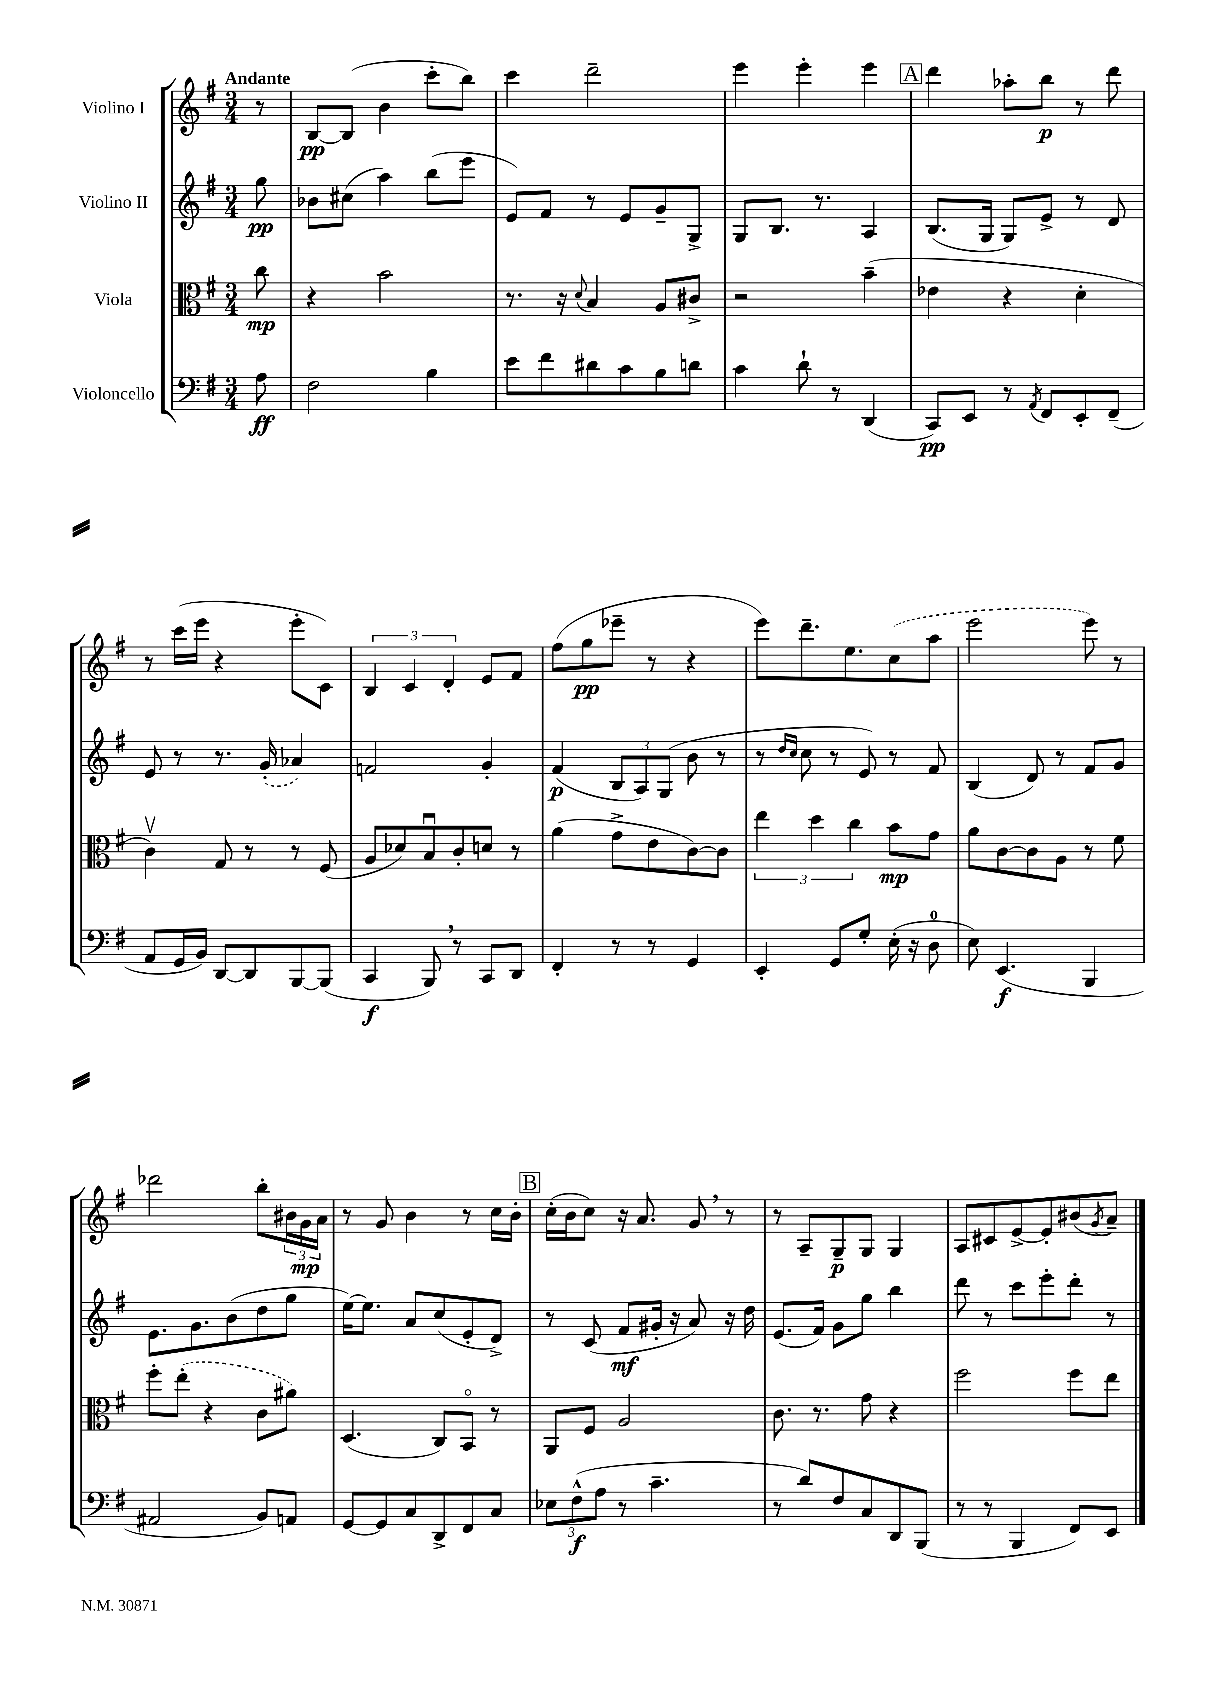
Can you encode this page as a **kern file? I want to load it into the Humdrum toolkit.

**kern	**dynam	**kern	**dynam	**kern	**dynam	**kern	**dynam
*part4	*part4	*part3	*part3	*part2	*part2	*part1	*part1
*staff4	*staff4	*staff3	*staff3	*staff2	*staff2	*staff1	*staff1
*I"Violoncello	*	*I"Viola	*	*I"Violino II	*	*I"Violino I	*
*clefF4	*	*clefC3	*	*clefG2	*	*clefG2	*
*k[f#]	*	*k[f#]	*	*k[f#]	*	*k[f#]	*
*M3/4	*	*M3/4	*	*M3/4	*	*M3/4	*
=	=	=	=	=	=	=	=
!	!	!	!	!	!	!LO:TX:a:B:t=Andante	!
8A\	ff	8cc\	mp	8gg\	pp	8r	.
=1	=1	=1	=1	=1	=1	=1	=1
2F#\	.	4r	.	8b-X\L	.	[8B/L	pp
.	.	.	.	(8cc#X\J	.	(8B/J]	.
.	.	2b\	.	4aa\)	.	4b\	.
4B\	.	.	.	(8bb\L	.	8ccc'\L	.
.	.	.	.	8eee\J	.	8bb\J)	.
=2	=2	=2	=2	=2	=2	=2	=2
8e\L	.	8.r	.	8e/L)	.	4ccc\	.
8f#\	.	.	.	8f#/J	.	.	.
.	.	16r	.	.	.	.	.
.	.	8qqd/	.	.	.	.	.
8d#X\	.	4B/	.	8r	.	2ddd~\	.
8c\	.	.	.	8e/L	.	.	.
8B\	.	8A/L	.	8g~/	.	.	.
8dn\J	.	8c#X^/J	.	8G^/J	.	.	.
=3	=3	=3	=3	=3	=3	=3	=3
4c\	.	2r	.	8G/L	.	4eee\	.
.	.	.	.	8.B/J	.	.	.
8d`\	.	.	.	.	.	4eee'\	.
.	.	.	.	8.r	.	.	.
8r	.	.	.	.	.	.	.
(4DD/	.	(4b~\	.	4A/	.	4eee\	.
!!LO:REH:place=s1:t=A
=4	=4	=4	=4	=4	=4	=4	=4
8CC/L)	pp	4e-X\	.	(8.B/L	.	4ddd\	.
8EE/J	.	.	.	.	.	.	.
.	.	.	.	16G/Jk	.	.	.
8r	.	4r	.	8G/L)	.	8aa-X'\L	.
8qAA/	.	.	.	.	.	.	.
8FF#/L	.	.	.	8e^/J	.	8bb\J	p
8EE'/	.	4d'\	.	8r	.	8r	.
(8FF#~/J	.	.	.	8d/	.	8ddd\	.
!!LO:LB:g=z
=5	=5	=5	=5	=5	=5	=5	=5
8AA/L	.	4cv\)	.	8e/	.	8r	.
16GG/L	.	.	.	8r	.	(16ccc\LL	.
16BB/JJ)	.	.	.	.	.	16eee\JJ	.
[8DD/L	.	8G/	.	8.r	.	4r	.
8DD/]	.	8r	.	.	.	.	.
.	.	.	.	(16g'/	.	.	.
[8BBB/	.	8r	.	4a-X/)	.	8eee'\L	.
(8BBB/J]	.	(8F#/	.	.	.	8c\J)	.
=6	=6	=6	=6	=6	=6	=6	=6
4CC/	f	8A/L	.	2fn/	.	6B/	.
.	.	8d-X/)	.	.	.	.	.
.	.	.	.	.	.	6c/	.
8BBB,/)	.	8Bu/	.	.	.	.	.
.	.	.	.	.	.	6d'/	.
8r	.	8c'/	.	.	.	.	.
8CC/L	.	8dn/J	.	4g'/	.	8e/L	.
8DD/J	.	8r	.	.	.	8f#/J	.
=7	=7	=7	=7	=7	=7	=7	=7
4FF#'/	.	(4a\	.	(4f#/	p	(8ff#\L	.
.	.	.	.	.	.	8gg\	pp
8r	.	8g^\L	.	12B/L	.	8eee-X~\J	.
.	.	.	.	12A/)	.	.	.
8r	.	8e\	.	.	.	8r	.
.	.	.	.	(12G/J	.	.	.
4GG/	.	[8c\)	.	8b\	.	4r	.
.	.	8c\J]	.	8r	.	.	.
=8	=8	=8	=8	=8	=8	=8	=8
4EE'/	.	6ee\	.	8r	.	8eee\L)	.
.	.	.	.	16qqdd/LL	.	.	.
.	.	.	.	16qqcc/JJ	.	.	.
.	.	.	.	8cc\	.	8.ddd~\	.
.	.	6dd\	.	.	.	.	.
8GG/L	.	.	.	8r	.	.	.
.	.	.	.	.	.	8.ee\	.
.	.	6cc\	.	.	.	.	.
8G'/J	.	.	.	8e/)	.	.	.
(16E'\	.	8b\L	mp	8r	.	(8cc\	.
16r	.	.	.	.	.	.	.
8D\	.	8g\J	.	8f#/	.	8aa\J	.
=9	=9	=9	=9	=9	=9	=9	=9
8E\)	.	8a\L	.	(4B/	.	2eee\	.
(4.EE/	f	[8c\	.	.	.	.	.
.	.	8c\]	.	8d/)	.	.	.
.	.	8A\J	.	8r	.	.	.
4BBB/	.	8r	.	8f#/L	.	8eee\)	.
.	.	8f#\	.	8g/J	.	8r	.
!!LO:LB:g=z
=10	=10	=10	=10	=10	=10	=10	=10
2AA#X/	.	8ff#'\L	.	8.e\L	.	2ddd-X\	.
.	.	(8ee'\J	.	.	.	.	.
.	.	.	.	8.g\	.	.	.
.	.	4r	.	.	.	.	.
.	.	.	.	(8b\	.	.	.
8BB/L)	.	8c\L	.	8dd\	.	8bb'\L	.
8AAn/J	.	8a#X\J)	.	8gg\J	.	24b#X\L	.
.	.	.	.	.	.	24g\	mp
.	.	.	.	.	.	24a\JJ	.
=11	=11	=11	=11	=11	=11	=11	=11
[8GG/L	.	(4.D/	.	[16ee\KL)	.	8r	.
.	.	.	.	8.ee\J]	.	.	.
8GG/]	.	.	.	.	.	8g/	.
8C/	.	.	.	8a/L	.	4b\	.
8DD^/	.	8C/L)	.	(8cc/	.	.	.
8FF#/	.	8BB/J	.	8e'/	.	8r	.
8C/J	.	8r	.	8d^/J)	.	16cc\LL	.
.	.	.	.	.	.	16b'\JJ	.
!!LO:REH:place=s1:t=B
=12	=12	=12	=12	=12	=12	=12	=12
12E-X\L	.	8AA/L	.	8r	.	(16cc'\LL	.
.	.	.	.	.	.	16b\J	.
(12F#^^\	f	.	.	.	.	.	.
.	.	8F#/J	.	(8c/	.	8cc\J)	.
12A\J	.	.	.	.	.	.	.
8r	.	2A/	.	8f#/L	mf	16r	.
.	.	.	.	.	.	8.a/	.
4.c~\	.	.	.	16g#X'/Jk	.	.	.
.	.	.	.	16r	.	.	.
.	.	.	.	8a/)	.	8g,/	.
.	.	.	.	16r	.	8r	.
.	.	.	.	16dd\	.	.	.
=13	=13	=13	=13	=13	=13	=13	=13
8r	.	8.c\	.	(8.e/L	.	8r	.
8d/L)	.	.	.	.	.	8A~/L	.
.	.	8.r	.	16f#/Jk)	.	.	.
8F#/	.	.	.	8g\L	.	8G~/	p
8C/	.	8g\	.	8gg\J	.	8G/J	.
8DD/	.	4r	.	4bb\	.	4G/	.
(8BBB/J	.	.	.	.	.	.	.
=14	=14	=14	=14	=14	=14	=14	=14
8r	.	2ff#\	.	8ddd\	.	8A/L	.
8r	.	.	.	8r	.	8c#X/	.
4BBB/	.	.	.	8ccc\L	.	[8e^/	.
.	.	.	.	8eee'\	.	8e'/]	.
8FF#/L)	.	8ff#\L	.	8ddd'\J	.	(8b#X/	.
.	.	.	.	.	.	8qg/	.
8EE/J	.	8ee\J	.	8r	.	8a~/J)	.
==	==	==	==	==	==	==	==
*-	*-	*-	*-	*-	*-	*-	*-
